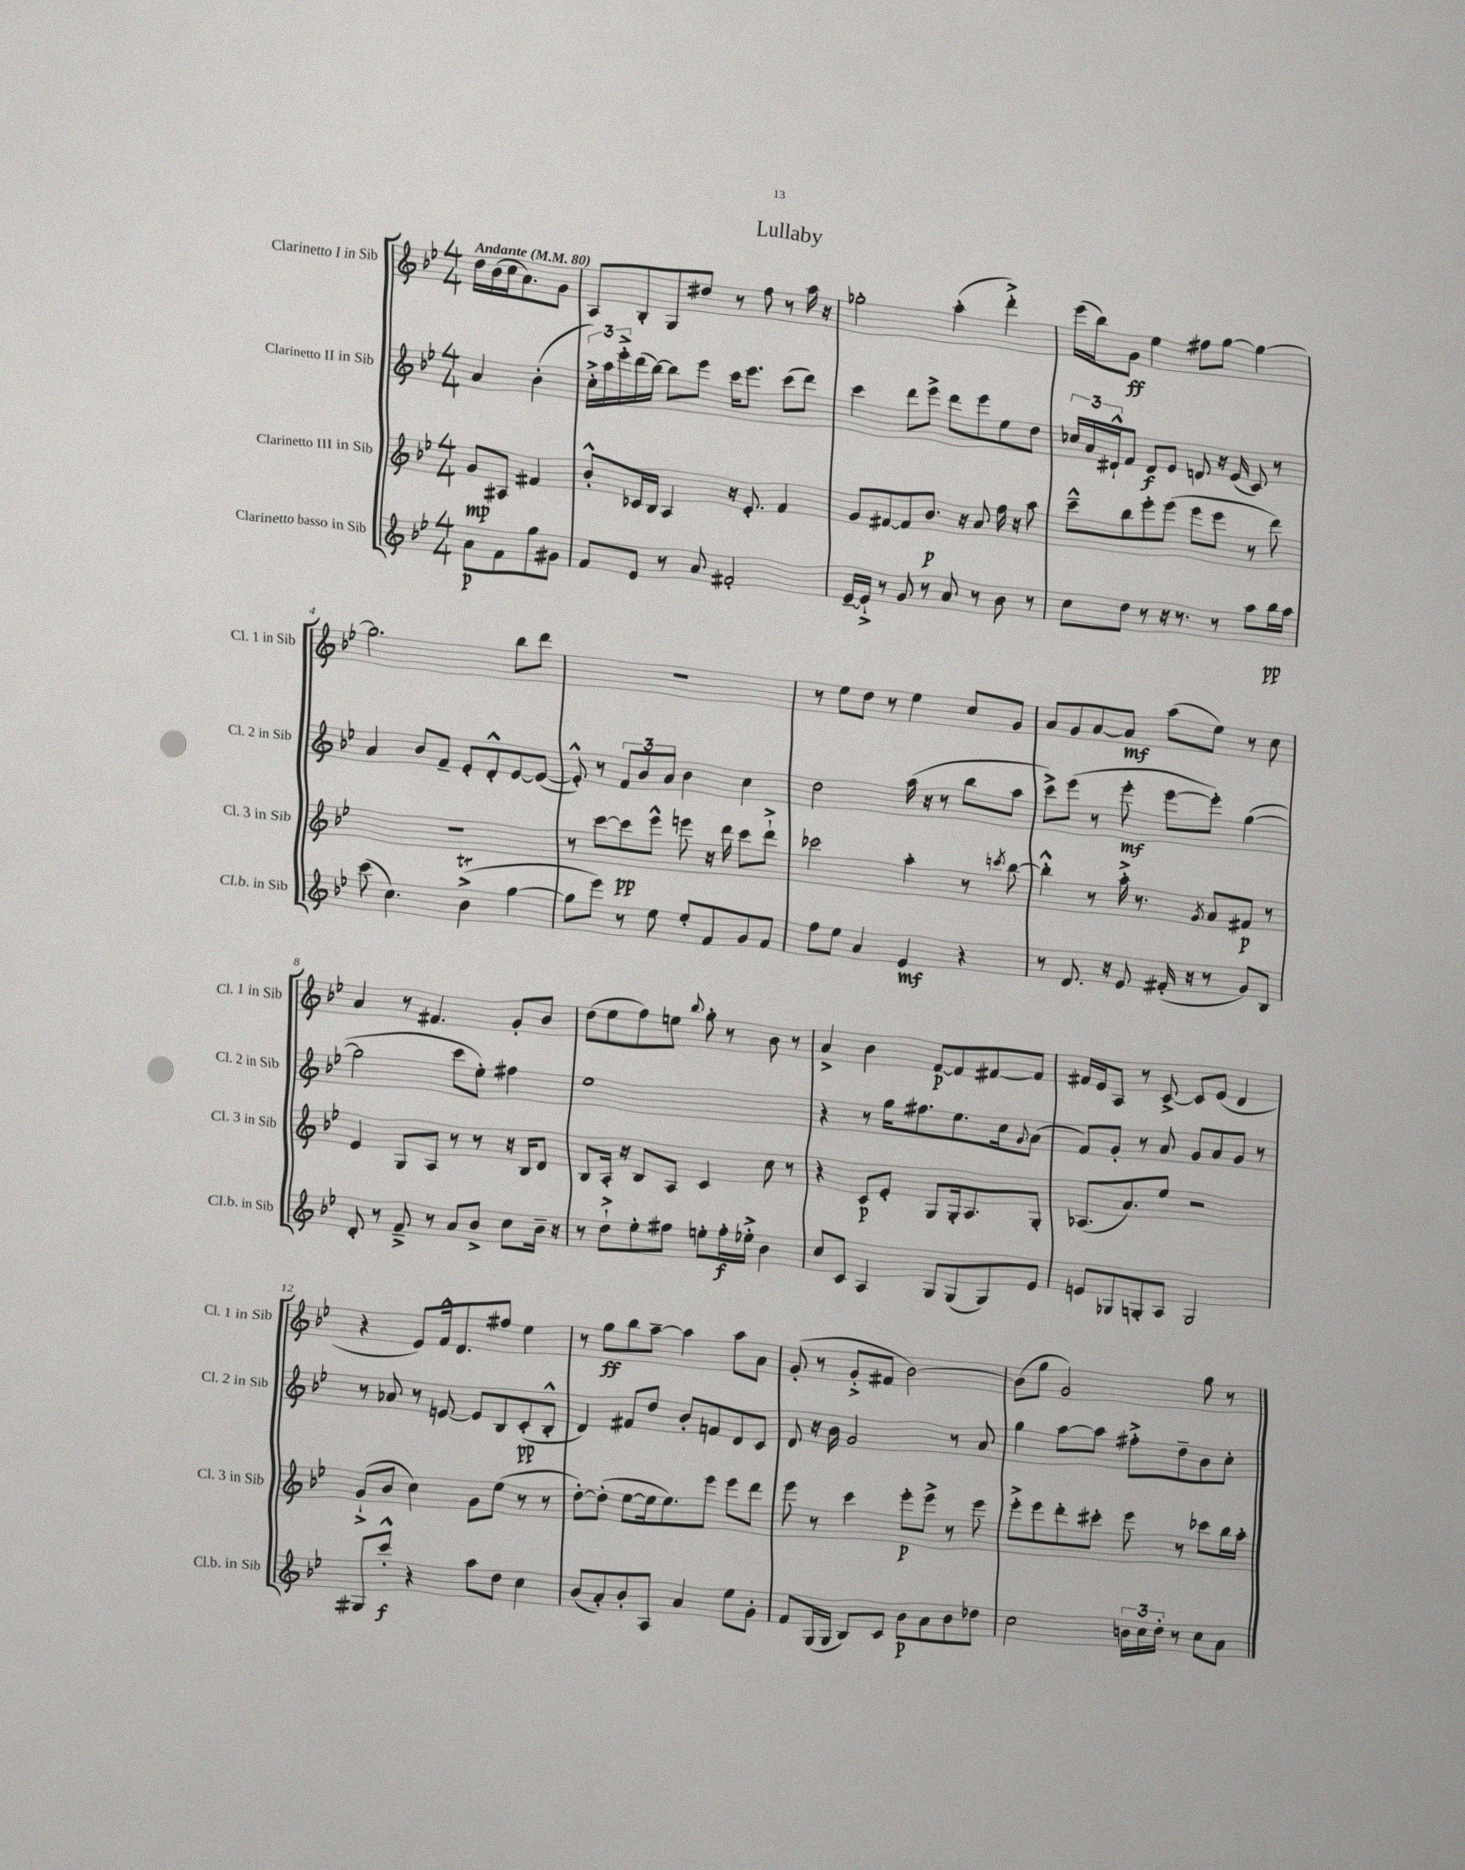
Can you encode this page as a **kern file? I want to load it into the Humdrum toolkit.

**kern	**dynam	**kern	**dynam	**kern	**dynam	**kern	**dynam
*part4	*part4	*part3	*part3	*part2	*part2	*part1	*part1
*staff4	*staff4	*staff3	*staff3	*staff2	*staff2	*staff1	*staff1
*I"Clarinetto basso in Sib	*	*I"Clarinetto III in Sib	*	*I"Clarinetto II in Sib	*	*I"Clarinetto I in Sib	*
*I'Cl.b. in Sib	*	*I'Cl. 3 in Sib	*	*I'Cl. 2 in Sib	*	*I'Cl. 1 in Sib	*
*clefG2	*	*clefG2	*	*clefG2	*	*clefG2	*
*k[b-e-]	*	*k[b-e-]	*	*k[b-e-]	*	*k[b-e-]	*
*M4/4	*	*M4/4	*	*M4/4	*	*M4/4	*
*MM80	*	*MM80	*	*MM80	*	*MM80	*
=	=	=	=	=	=	=	=
!	!	!	!	!	!	!LO:TX:a:B:t=Andante	!
8a\L	p	8g/L	mp	4a/	.	16dd\LL	.
.	.	.	.	.	.	(16b-\	.
8f\	.	8A#X/J	.	.	.	16cc\J	.
.	.	.	.	.	.	8.a\)	.
8gg\	.	4f#X/	.	(4b-'\	.	.	.
8g#X\J	.	.	.	.	.	8g\J	.
=1	=1	=1	=1	=1	=1	=1	=1
8f/L	.	8b-'^^/L	.	24cc'^\LL)	.	8A/L	.
.	.	.	.	24aa\	.	.	.
.	.	.	.	24eee-'^\	.	.	.
8e-/J	.	16c-X/L	.	(16ddd\	.	8B-'/	.
.	.	16B-/JJ	.	[16bb-\JJ)	.	.	.
8r	.	4A/	.	8bb-\L]	.	8G/	.
8a/	.	.	.	8eee-\J	.	8dd#X/J	.
2f#X'/	.	16r	.	16ccc\KL	.	8r	.
.	.	8.e-'/	.	8.eee-\J	.	.	.
.	.	.	.	.	.	8ff\	.
.	.	4f/	.	(8ccc\L	.	8r	.
.	.	.	.	8ddd\J)	.	16aa\	.
.	.	.	.	.	.	16r	.
=2	=2	=2	=2	=2	=2	=2	=2
[16e-~/LL	.	8g/L	.	4ccc\	.	2gg-X'\	.
16e-`^/JJ]	.	.	.	.	.	.	.
8r	.	[8f#X/	.	.	.	.	.
8g/	.	8f#/]	.	8ddd\L	.	.	.
8r	.	8.b-/J	p	8eee-^\J	.	.	.
8a/	.	.	.	8ddd\L	.	(4aa'\	.
.	.	16r	.	.	.	.	.
8r	.	8a/	.	8eee-\	.	.	.
8b-\	.	16ff\	.	8ee-\	.	4ddd'^\)	.
.	.	16r	.	.	.	.	.
8r	.	8aa\	.	8dd\J	.	.	.
=3	=3	=3	=3	=3	=3	=3	=3
8cc\L	.	8ccc~^^\L	.	24cc-X/LL	.	(16eee-\LL	.
.	.	.	.	24a/	.	.	.
.	.	.	.	.	.	16bb-\J)	.
.	.	.	.	24d#X`^^/J	.	.	.
8dd\J	.	8bb-\	.	8f/J	.	8g\J	ff
8r	.	8eee-'\	.	8d#/L	f	4ee-\	.
16r	.	(8eee-\J	.	8e-/J	.	.	.
8.r	.	.	.	.	.	.	.
.	.	8eee-\L	.	8dn/	.	8ff#X\L	.
8r	.	8eee-\J	.	16r	.	[8gg\J	.
.	.	.	.	(16e-/	.	.	.
8aa\L	.	8r	.	8c/)	.	4gg\_	.
16bb-\L	pp	8ddd\)	.	8r	.	.	.
16aa\JJ	.	.	.	.	.	.	.
!!LO:LB:g=z
=4	=4	=4	=4	=4	=4	=4	=4
(8ccc\	.	1r	.	4a/	.	2.gg\]	.
4.cc\)	.	.	.	.	.	.	.
.	.	.	.	8b-/L	.	.	.
.	.	.	.	8f~/J	.	.	.
(4b-T^\	.	.	.	8e-'/L	.	.	.
.	.	.	.	8d'^^/	.	.	.
[4gg\	.	.	.	[8e-/	.	8bb-\L	.
.	.	.	.	(8e-/J_	.	8ddd\J	.
=5	=5	=5	=5	=5	=5	=5	=5
8gg\L]	.	8r	.	8e-'^^/])	.	1r	.
8eee-\J)	.	[8ccc\L	.	8r	.	.	.
8r	.	8ccc\]	pp	12f/L	.	.	.
.	.	.	.	12b-/	.	.	.
8ee-\	.	8eee-^^\J	.	.	.	.	.
.	.	.	.	12a/J	.	.	.
8ee-'/L	.	8eeen\	.	4b-\	.	.	.
8f/	.	16r	.	.	.	.	.
.	.	16ddd\	.	.	.	.	.
8g/	.	8ccc\L	.	4cc\	.	.	.
8f/J	.	8ddd`^\J	.	.	.	.	.
=6	=6	=6	=6	=6	=6	=6	=6
8ff\L	.	2ccc-X\	.	2dd\	.	8r	.
8ee-\J	.	.	.	.	.	8ee-\L	.
4a/	.	.	.	.	.	8dd\J	.
.	.	.	.	.	.	8r	.
4e-/	mf	4aa'\	.	(16aa\	.	4ee-\	.
.	.	.	.	16r	.	.	.
.	.	.	.	8r	.	.	.
4r	.	8r	.	8bb-\L	.	8cc/L	.
.	.	8qcccn/	.	.	.	.	.
.	.	[8bb-\	.	8aa\J	.	8g/J	.
=7	=7	=7	=7	=7	=7	=7	=7
8r	.	4bb-'^^\]	.	8ccc^\L)	.	8a/L	.
8.d/	.	.	.	(8eee-\J	.	8g/	.
.	.	8r	.	8r	.	[8a/	.
16r	.	.	.	.	.	.	.
8e-/	.	16aa'^\	.	8eee-'\	mf	8a/J]	mf
.	.	8.r	.	.	.	.	.
(16f#X'/	.	.	.	[8eee-\L	.	(8aa\L	.
16r	.	.	.	.	.	.	.
.	.	8qg/	.	.	.	.	.
8r	.	8a/L	.	8eee-'\J])	.	8ee-\J)	.
8g/L)	.	8f#X/J	p	([4gg\	.	8r	.
8B-/J	.	8r	.	.	.	8cc\	.
!!LO:LB:g=z
=8	=8	=8	=8	=8	=8	=8	=8
8d'/	.	4e-/	.	2gg\]	.	4a/	.
8r	.	.	.	.	.	.	.
8f~^/	.	8G/L	.	.	.	8r	.
8r	.	8A/J	.	.	.	4.f#X/	.
8a/L	.	8r	.	8ccc\L	.	.	.
8b-^/J	.	8r	.	8ee-'\J)	.	.	.
8cc\L	.	16r	.	4ff#X\	.	8g'/L	.
.	.	16B-/KL	.	.	.	.	.
16b-~\Jk	.	8d/J	.	.	.	8b-/J	.
16r	.	.	.	.	.	.	.
=9	=9	=9	=9	=9	=9	=9	=9
8r	.	8B-/L	.	1ee-	.	(8dd\L	.
8dd`^\L	.	16A'/Jk	.	.	.	8ee-\	.
.	.	16r	.	.	.	.	.
8ee-'\	.	8B-/L	.	.	.	8ff\)	.
8ff#X\J	.	8A/J	.	.	.	8een\J	.
.	.	.	.	.	.	8qqbb-/	.
8een'\L	.	4c/	.	.	.	8gg'\	.
16ff#'\L	f	.	.	.	.	8r	.
16ee-X'^\JJ	.	.	.	.	.	.	.
4b-\	.	8cc\	.	.	.	8b-\	.
.	.	8r	.	.	.	8r	.
=10	=10	=10	=10	=10	=10	=10	=10
8cc/L	.	4r	.	4r	.	4a^/	.
8c/J	.	.	.	.	.	.	.
4A/	.	8c/L	p	8r	.	4b-\	.
.	.	8e-'/J	.	16gg\KL	.	.	.
.	.	.	.	8.ff#X\	.	.	.
8G/L	.	8G/L	.	.	.	[8f/L	p
(8G/	.	16G'/k	.	8.ee-\	.	8f/]	.
.	.	8.A/	.	.	.	.	.
8G/)	.	.	.	.	.	[8f#X/	.
.	.	.	.	16cc\k	.	.	.
.	.	.	.	8qqg/	.	.	.
8e-/J	.	8G'/J	.	(8a\J	.	8f#/J]	.
=11	=11	=11	=11	=11	=11	=11	=11
8en/L	.	(8.A-X/L	.	8f/L)	.	16f#X/LL	.
.	.	.	.	.	.	16e-/J	.
8G-X/	.	.	.	8g'/J	.	8A/J	.
.	.	8.a/)	.	.	.	.	.
8Gn'/	.	.	.	8r	.	8r	.
8A/J	.	8ee-/J	.	8a/	.	[8c^/	.
2G/	.	2r	.	8g/L	.	8c/L]	.
.	.	.	.	8a/	.	(8e-/J	.
.	.	.	.	8g/J	.	4d/	.
.	.	.	.	8r	.	.	.
!!LO:LB:g=z
=12	=12	=12	=12	=12	=12	=12	=12
8G#X/L	.	(8g`^/L	.	8r	.	4r	.
8ccc'^^/J	f	8b-/J	.	8a-X/	.	.	.
4r	.	4cc\)	.	8r	.	8e-/L)	.
.	.	.	.	[8en/	.	16f^^/k	.
.	.	.	.	.	.	8.d/	.
8aa\L	.	8g\L	.	8e/L]	.	.	.
8dd\J	.	(8ee-\J	.	8B-/	.	8ff#X/J	.
4cc\	.	8r	.	(8c'/	pp	4ee-\	.
.	.	8r	.	8B-'^^/J	.	.	.
=13	=13	=13	=13	=13	=13	=13	=13
(8b-/L	.	[8dd'\L)	.	4d/)	.	8r	.
8a'/)	.	(8dd'\J]	.	.	.	8gg\L	ff
8b-'/	.	[8ee-\L	.	8f#X/L	.	8bb-\	.
8A/J	.	16ee-\k]	.	8dd/J	.	[8aa~\J	.
.	.	8.ee-\)	.	.	.	.	.
4a/	.	.	.	8b-'/L	.	4aa\]	.
.	.	8eee-\J	.	8fn/	.	.	.
8ee-\L	.	8eee-\L	.	8d/	.	8aa\L	.
8g'\J	.	8ddd\J	.	8c/J	.	8a\J	.
=14	=14	=14	=14	=14	=14	=14	=14
8f/L	.	8eee-\	.	8d/	.	(8g'/	.
(16G/L	.	8r	.	16r	.	8r	.
16G/JJ	.	.	.	16b-\	.	.	.
8B-/L)	.	4ccc\	.	2g/	.	8g'^/L	.
8c/J	.	.	.	.	.	8f#X/J	.
8b-\L	p	8eee-'\L	p	.	.	[2b-\)	.
8a\	.	8eee-^\J	.	.	.	.	.
8b-\	.	8r	.	8r	.	.	.
8dd-X\J	.	8eee-\	.	8a/	.	.	.
=15	=15	=15	=15	=15	=15	=15	=15
2cc\	.	8eee-'^\L	.	4gg\	.	(8b-\L]	.
.	.	8eee-\	.	.	.	8gg\J	.
.	.	8ddd'\	.	[8aa\L	.	2g/)	.
.	.	8ccc#X'\J	.	8aa\J]	.	.	.
24bn\LL	.	8eee-\	.	8ff#X'^\L	.	.	.
24cc\	.	.	.	.	.	.	.
24dd'\JJ	.	.	.	.	.	.	.
8r	.	8r	.	8dd~\	.	.	.
8cc\L	.	8ccc-X\L	.	8b-\	.	8gg\	.
8a\J	.	16bb-\L	.	8cc'\J	.	8r	.
.	.	16aa'\JJ	.	.	.	.	.
==	==	==	==	==	==	==	==
*-	*-	*-	*-	*-	*-	*-	*-
